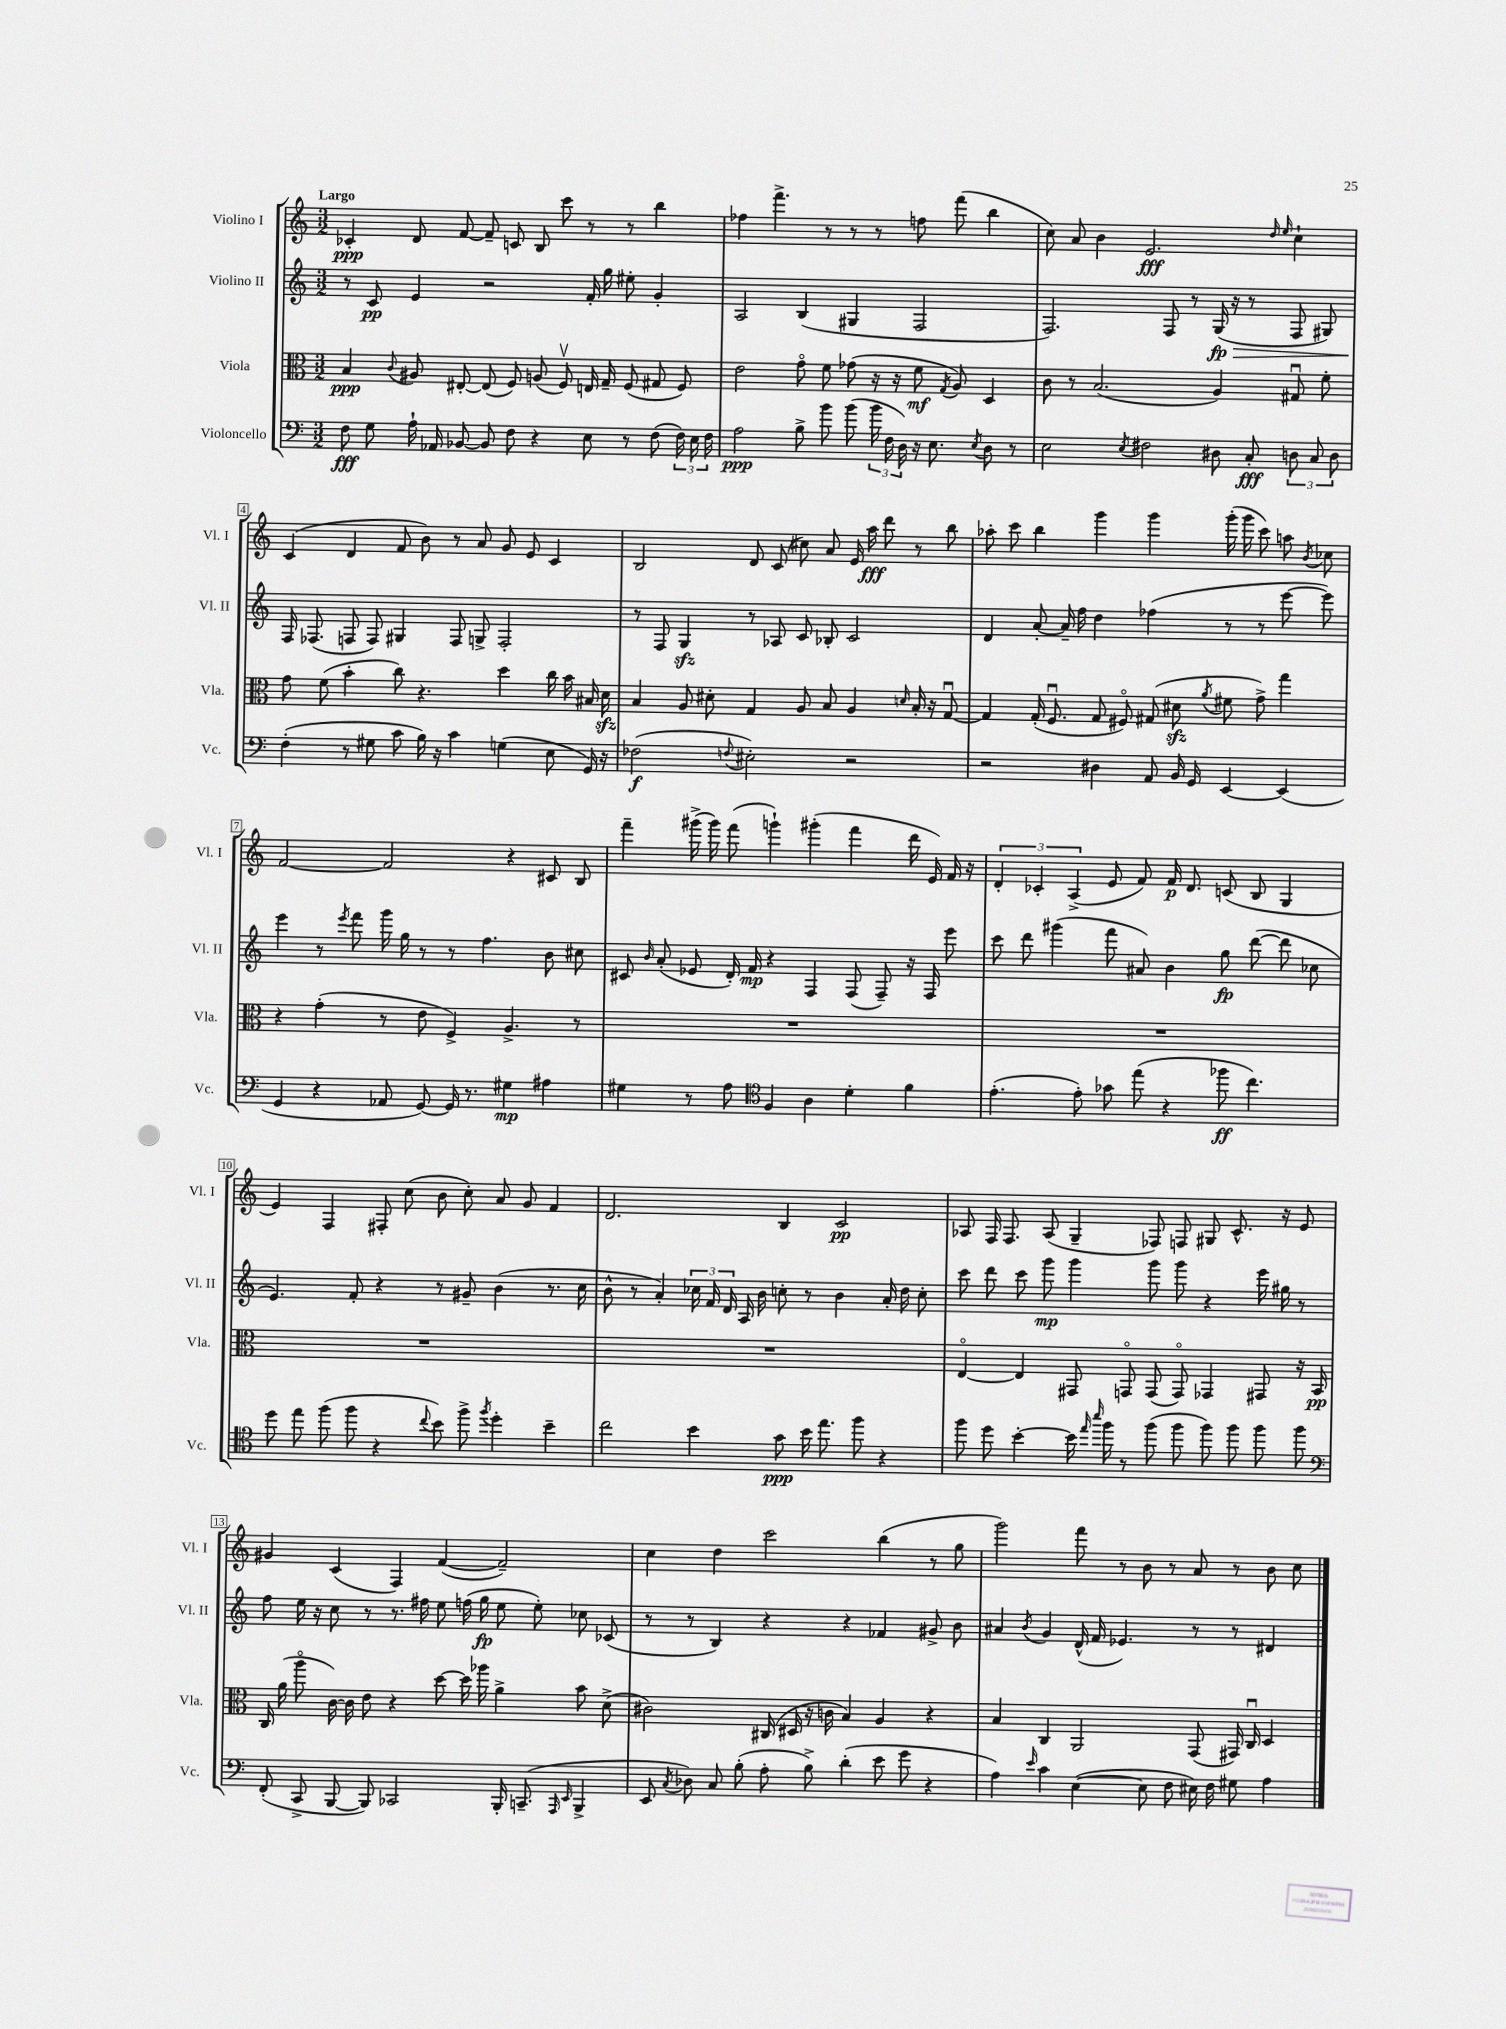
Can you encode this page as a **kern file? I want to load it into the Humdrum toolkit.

**kern	**kern	**kern	**kern
*staff4	*staff3	*staff2	*staff1
*clefF4	*clefC3	*clefG2	*clefG2
*k[]	*k[]	*k[]	*k[]
*M3/2	*M3/2	*M3/2	*M3/2
8F	4B	8r	4c-'
8G	.	8c	.
.	8qqc	.	.
16A`	8A#	4e	8d
16AA-	.	.	.
[8BB-	[8E#'	.	[8f
8BB-]	(8E#]	2r	8f~]
8F	8F)	.	8c
4r	(8A	.	8B
.	8Fv)	.	8ccc
8E	16E	16f'	8r
.	16G~	16gg	.
8r	(8F	8ee#'	8r
(8F	8G#	4g'	4bb
24F)	8F)	.	.
24E	.	.	.
24F	.	.	.
=	=	=	=
2A	2e	2A	4ff-
.	.	.	4.fff^
8B^	8go	(4B	.
8b	8f	.	8r
(8b	(8g-	4G#	8r
24b	16r	.	8r
24F	.	.	.
.	16r	.	.
24D)	.	.	.
16r	8f	2F	8ff
8.E	.	.	.
.	8qG	.	.
.	8A)	.	(8fff
8qE	.	.	.
8D	4D	.	4bb
8r	.	.	.
=	=	=	=
2E	8c	2.F)	8cc)
.	8r	.	8a
.	(2.B	.	4b
8qE	.	.	.
2F#	.	.	2.e
.	.	8F	.
.	.	8r	.
8D#	4A)	(16G	.
.	.	16r	.
8C'	.	8r	.
.	.	.	16qqdd
.	.	.	16qqee
12D	8G#u	8F	4cc`
12C	.	.	.
.	8f'	8G#)	.
12D	.	.	.
=	=	=	=
(4F'	8g	16F	(4c
.	.	(8.F-	.
.	(8f	.	.
8r	4b'	8F	4d
8G#	.	8F)	.
8c	8cc)	4G#	8f
16B)	4.r	.	8b)
16r	.	.	.
4c	.	8F	8r
.	.	8G^	8a
(4G	4dd	2F'	8g
.	.	.	8e
8E	16cc	.	4c
.	16b	.	.
16GG)	16B#	.	.
16r	16d	.	.
=	=	=	=
(2F-	4B	8r	2B
.	.	8F	.
.	8A	4G	.
.	8d#'	.	.
8qqF	.	.	.
2E#')	4G	8r	8d
.	.	8A-	(8c
.	8A	8c	8cc#)
.	8B	8B-'	8a
2r	4A	2c	16e
.	.	.	16aa
.	.	.	8ddd
.	16qqd	.	.
.	16B'	.	8r
.	16r	.	.
.	[8Gu	.	8bb
=	=	=	=
2r	4G]	4d	8aa-'
.	.	.	8ccc
.	(16G'	[8a'	4bb
.	8.Fu	.	.
.	.	16a~]	.
.	.	16ff	.
4D#	8G	4dd	4ggg
.	8F#o)	.	.
8AA	(8G#	(4ff-	4ggg
16BB	8d#	.	.
16GG	.	.	.
.	8qa	.	.
[4EE	8f#	8r	(16ggg'
.	.	.	16ggg
.	8g^)	8r	8ccc)
(4EE]	4gg	[8eee	8aa
.	.	.	8qb
.	.	8eee])	8cc-
=	=	=	=
4GG	4r	4eee	[2f
4r	(4g'	8r	.
.	.	8qeee	.
.	.	8fff	.
8AA-	8r	16ggg	2f]
.	.	16gg	.
[8GG)	8e	8r	.
16GG]	4F^)	8r	.
8.r	.	.	.
.	.	4.ff	.
4G#	4.A^	.	4r
4A#	.	8b	8c#
.	8r	8cc#	8B
=	=	=	=
4G#	1.r	8c#	4fff~
.	.	16qqb	.
.	.	(8a'	.
8r	.	8e-	(16ggg#^
.	.	.	16ggg#)
8A	.	16d')	(8fff
.	.	16f	.
*clefC4	*	*	*
4F	.	4r	4ggg`)
4A	.	4F	(4ggg#'
4d'	.	(8F	4fff
.	.	8F~)	.
4f	.	16r	16ddd
.	.	16F	16e)
.	.	8eee	16f
.	.	.	16r
=	=	=	=
(4.e'	1.r	8ccc	6d'
.	.	8ddd	.
.	.	.	6c-'
.	.	(4ggg#	.
.	.	.	(6A^
8e')	.	.	.
8g-	.	8fff	8e
(8ee	.	8a#)	8f)
4r	.	4b	16f
.	.	.	8.d
8ff-	.	8gg	(8c
4.cc)	.	([8ddd	8B
.	.	8ddd]	4G
.	.	8cc-	.
=	=	=	=
8dd	1.r	4.e)	4e)
8ee	.	.	.
(8ff	.	.	4F
8ff	.	8f'	.
4r	.	4r	8F#'
.	.	.	(8cc
8qqcc	.	.	.
8b)	.	8r	8b
8ff^	.	8g#~	8cc')
8qff	.	.	.
4dd'	.	(4b	8a
.	.	.	8g
4b~	.	8.r	4f
.	.	16cc	.
=	=	=	=
2cc	1.r	8b^^	2.d
.	.	8r	.
.	.	4a')	.
4b	.	24cc-	.
.	.	24f	.
.	.	24d	.
.	.	16A	.
.	.	16b	.
8g	.	8cc'	4B
16b	.	8r	.
8.ee	.	.	.
.	.	4b	2c
8ff	.	.	.
4r	.	16a'	.
.	.	16dd	.
.	.	8cc'	.
=	=	=	=
8ff	[4Eo	8ccc	8A-
8dd	.	8ddd	16F
.	.	.	8.F
[4b'	4E]	8ccc	.
.	.	8ggg	(8A-
16b]	8GG#	4ggg	4G~
16qqee	.	.	.
16qqbb	.	.	.
16ff	.	.	.
8r	8GGo	.	.
(8ff	(8GG	8ggg	8F-)
8ff	8GGo)	8ggg	8F
8ff)	4GG-	4r	8G#
8ff	.	.	8.c^^
8ff	8GG#	16eee	.
.	.	16gg#	16r
8ff	16r	8r	8e
.	16BB	.	.
=	=	=	=
*clefF4	*	*	*
(8FF'	16C	8ff	4g#
.	(16a	.	.
8CC^	8aao	16ee	.
.	.	16r	.
[8BBB	[16c)	8cc	(4c
.	16c]	.	.
8BBB])	8e	8r	.
2CC-	4r	8.r	4F)
.	.	16ff#	.
.	[8dd	8ee	([4f
.	16dd]	(16ff	.
.	16aa-	16gg	.
16BBB'	4a^	8ee	2f~])
(8.CC~	.	.	.
.	.	8ee')	.
16qqAAA	.	.	.
16qqEE	.	.	.
4BBB^	8b	8cc-	.
.	(8d^	(8c-	.
=	=	=	=
8EE	2c#)	8r	4cc
8qC	.	.	.
8D-)	.	8r	.
8C	.	4B)	4dd
(8B'	.	.	.
8A'	(16C#	4r	2ccc
.	16D#	.	.
8B^)	16r	.	.
.	16c	.	.
(4d'	4B)	4r	.
8e	4A	4f-	(4bb
8g	.	.	.
4r	4r	8g#^	8r
.	.	8b	8gg
=	=	=	=
4A)	4B	4a#	2ggg)
16qqe	.	8qb	.
4c	4C	4g	.
([4E	2AA	(16d^^	8fff
.	.	16f	.
.	.	4.e-)	8r
8E]	.	.	8b
8F	.	.	8r
16E#)	(8GG	8r	8a
16F	.	.	.
8G#	16GG#)	8r	8r
.	16Cu	.	.
4A	4D	4d#	8b
.	.	.	8cc
==	==	==	==
*-	*-	*-	*-
